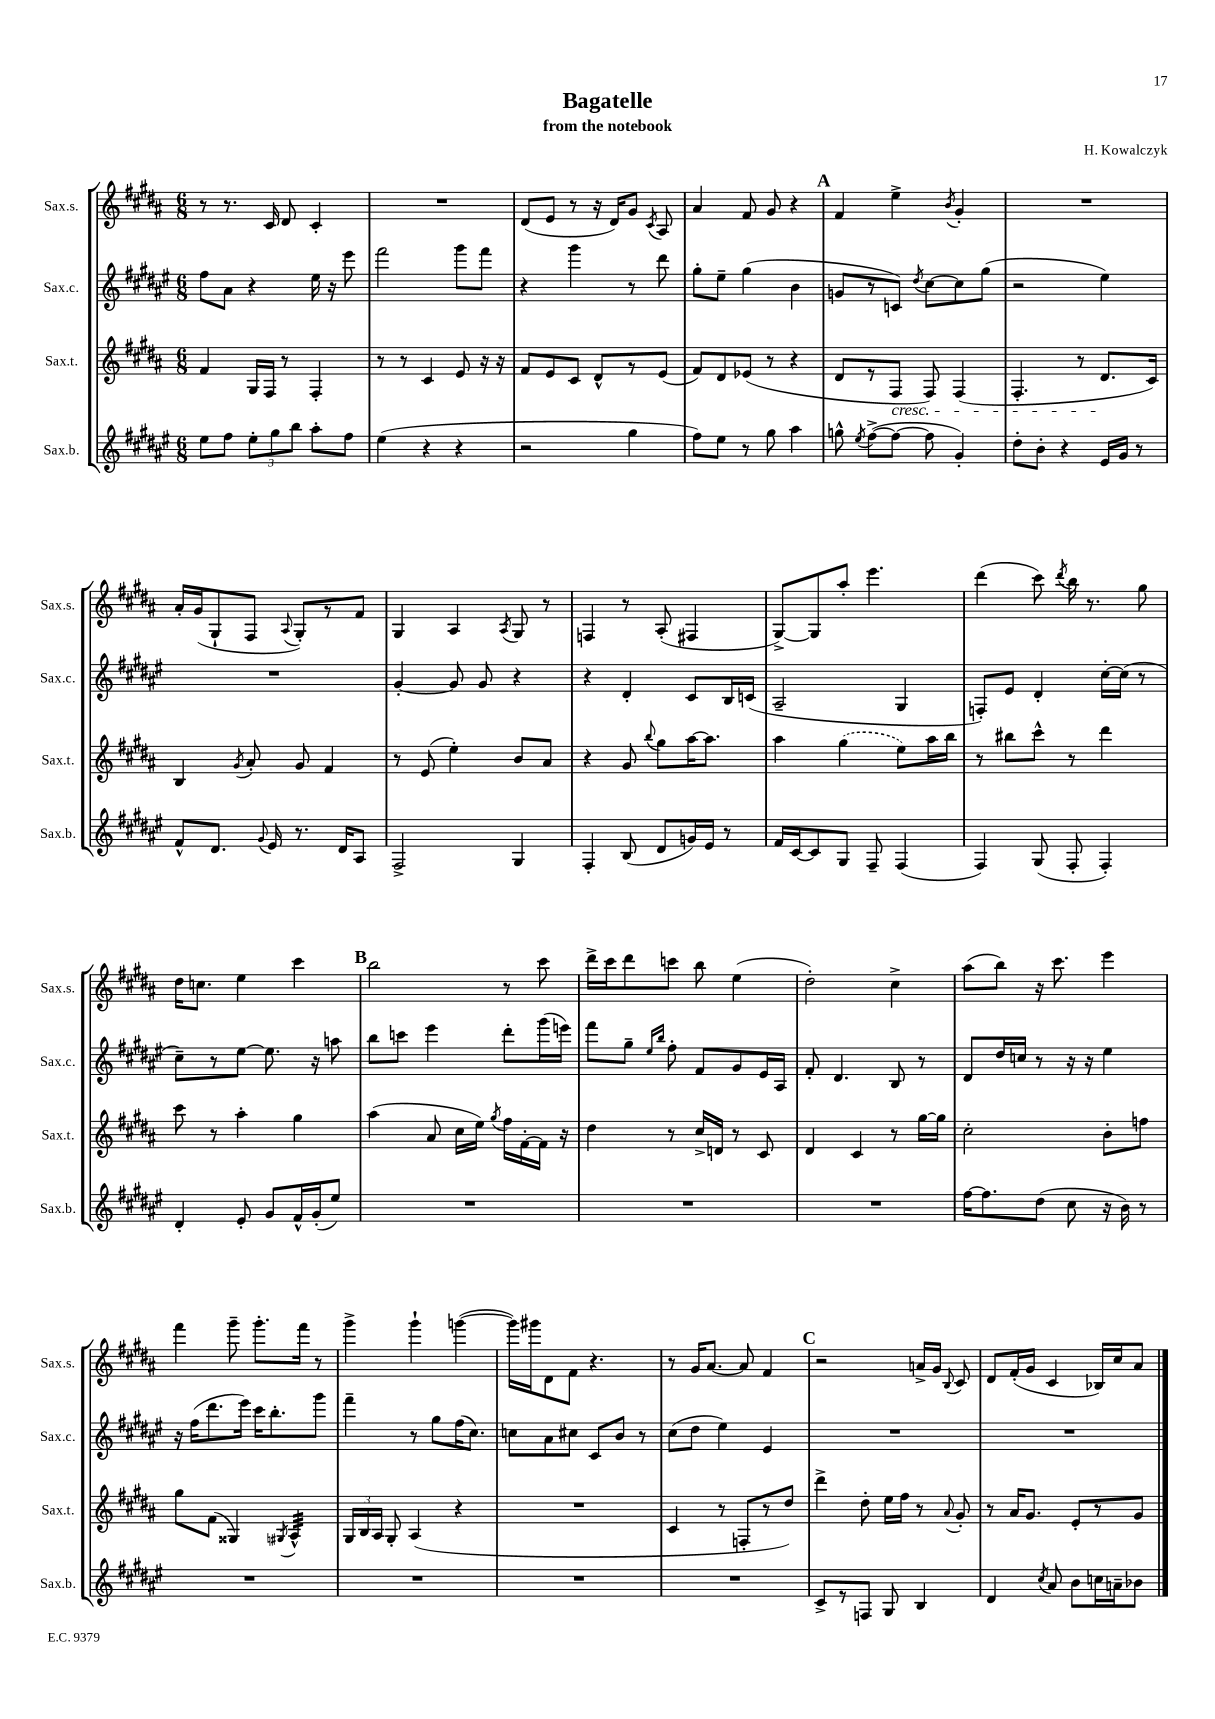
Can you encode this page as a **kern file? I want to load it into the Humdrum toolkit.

**kern	**kern	**kern	**kern
*staff4	*staff3	*staff2	*staff1
*clefG2	*clefG2	*clefG2	*clefG2
*k[f#c#g#d#a#e#]	*k[f#c#g#d#a#]	*k[f#c#g#d#a#e#]	*k[f#c#g#d#a#]
*M6/8	*M6/8	*M6/8	*M6/8
8ee#	4f#	8ff#	8r
8ff#	.	8a#	8.r
12ee#'	16G#	4r	.
.	16F#	.	16c#
12gg#	.	.	.
.	8r	.	8d#
12bb	.	.	.
8aa#'	4F#'	16ee#	4c#'
.	.	16r	.
8ff#	.	8eee#	.
=	=	=	=
(4ee#	8r	2fff#	2.r
.	8r	.	.
4r	4c#	.	.
4r	8e	8ggg#	.
.	16r	8fff#	.
.	16r	.	.
=	=	=	=
2r	8f#	4r	(8d#
.	8e	.	8e
.	8c#	4ggg#	8r
.	8d#^^	.	16r
.	.	.	16d#)
4gg#	8r	8r	8g#
.	.	.	8qc#
.	(8e	8ddd#	8A#
=	=	=	=
8ff#)	8f#)	8gg#'	4a#
8ee#	8d#	8ee#~	.
8r	(8e-	(4gg#	8f#
8gg#	8r	.	8g#
4aa#	4r	4b	4r
=	=	=	=
8gg^^	8d#	8g	4f#
8qee#	.	.	.
([8ff#^	8r	8r	.
8ff#_	8F#	8c)	4ee^
.	.	8qdd#	.
8ff#]	8F#)	[8cc#	.
.	.	.	8qb
4g#')	(4F#	8cc#]	4g#'
.	.	(8gg#	.
=	=	=	=
8dd#'	4.F#'	2r	2.r
8b'	.	.	.
4r	.	.	.
.	8r	.	.
16e#	8.d#	4ee#)	.
16g#	.	.	.
8r	.	.	.
.	16c#)	.	.
=	=	=	=
8f#^^	4B	2.r	16a#'
.	.	.	(16g#
8.d#	.	.	8G#`
.	8qg#	.	.
.	8a#'	.	8F#
8qqg#	.	.	.
16e#	.	.	.
.	.	.	8qqA#
8.r	8g#	.	8G#')
.	4f#	.	8r
16d#	.	.	.
8A#	.	.	8f#
=	=	=	=
2F#^	8r	[4g#'	4G#
.	(8e	.	.
.	4ee')	8g#]	4A#
.	.	8g#	.
.	.	.	8qA#
4G#	8b	4r	8G#
.	8a#	.	8r
=	=	=	=
4F#'	4r	4r	4F
(8B	8g#	4d#'	8r
.	8qqbb	.	.
8d#	8gg#	.	(8A#'
16g)	[16aa#	8c#	4F#
16e#	8.aa#]	.	.
8r	.	16B	.
.	.	(16c	.
=	=	=	=
16f#	4aa#	2A#~	[8G#^)
[16c#	.	.	.
8c#]	.	.	8G#]
8G#	(4gg#	.	8aa#'
8F#~	.	.	4.eee
(4F#	8ee)	4G#	.
.	16aa#	.	.
.	16bb	.	.
=	=	=	=
4F#)	8r	8F')	(4ddd#
.	8bb#	8e#	.
(8G#	8ccc#^^	4d#'	8ccc#)
.	.	.	8qddd#
8F#'	8r	.	16bb
.	.	.	8.r
4F#')	4ddd#	[16cc#'	.
.	.	(16cc#]	.
.	.	8r	8gg#
=	=	=	=
4d#'	8ccc#	8cc#~)	16dd#
.	.	.	8.cc
.	8r	8r	.
8e#'	4aa#'	[8ee#	4ee
8g#	.	8.ee#]	.
16f#^^	4gg#	.	4ccc#
(16g#'	.	16r	.
8ee#)	.	8aa	.
=	=	=	=
2.r	(4aa#	8bb	2bb
.	.	8ccc	.
.	8a#	4eee#	.
.	16cc#	.	.
.	16ee)	.	.
.	8qgg#	.	.
.	16ff#	8ddd#'	8r
.	[16f#'	.	.
.	16f#]	(16ggg#	8ccc#
.	16r	16eee)	.
=	=	=	=
2.r	4dd#	8fff#	16ddd#^
.	.	.	16ccc#
.	.	8gg#~	8ddd#
.	.	16qqee#	.
.	.	16qqbb	.
.	8r	8ff#'	8ccc
.	16cc#^	8f#	8bb
.	16d	.	.
.	8r	8g#	(4ee
.	8c#	16e#	.
.	.	16A#	.
=	=	=	=
2.r	4d#	8f#'	2dd#')
.	.	4.d#	.
.	4c#	.	.
.	8r	8B	4cc#^
.	[16gg#	8r	.
.	16gg#]	.	.
=	=	=	=
[16ff#	2cc#'	8d#	(8aa#
8.ff#]	.	.	.
.	.	16dd#	8bb)
.	.	16cc	.
(8dd#	.	8r	16r
.	.	.	8.ccc#
8cc#	.	16r	.
.	.	16r	.
16r	8b'	4ee#	4eee
16b)	.	.	.
8r	8ff	.	.
=	=	=	=
2.r	8gg#	16r	4fff#
.	.	(16ff#	.
.	(8f#	8.ddd#	.
.	4G##)	.	8ggg#~
.	.	16eee#)	.
.	.	16ccc#	8.ggg#'
.	.	8.bb'	.
.	8qG#	.	.
.	4A#^^	.	.
.	.	.	16fff#
.	.	8ggg#	8r
=	=	=	=
2.r	24G#	4fff#~	4ggg#^
.	24B	.	.
.	24A#	.	.
.	8G#'	.	.
.	(4A#	8r	4ggg#`
.	.	8gg#	.
.	4r	(16ff#	([4ggg
.	.	8.cc#)	.
=	=	=	=
2.r	2.r	8cc	16ggg])
.	.	.	16ggg#
.	.	8a#	8d#
.	.	8cc#	8f#
.	.	8c#	4.r
.	.	8b	.
.	.	8r	.
=	=	=	=
2.r	4c#	(8cc#	8r
.	.	8dd#	16g#
.	.	.	[8.a#
.	8r	4ee#)	.
.	8F'	.	8a#]
.	8r	4e#	4f#
.	8dd#)	.	.
=	=	=	=
8c#^	4ddd#^	2.r	2r
8r	.	.	.
8F	8dd#'	.	.
8G#	16ee	.	.
.	16ff#	.	.
4B	8r	.	16a^
.	.	.	16g#
.	8qqa#	.	8qqB
.	8g#'	.	8c#
=	=	=	=
4d#	8r	2.r	8d#
.	16a#	.	(16f#'
.	8.g#	.	16g#
8qcc#	.	.	.
8a#	.	.	4c#
8b	8e'	.	.
16cc	8r	.	16B-)
16a~	.	.	16cc#
8b-	8g#	.	8a#
==	==	==	==
*-	*-	*-	*-
